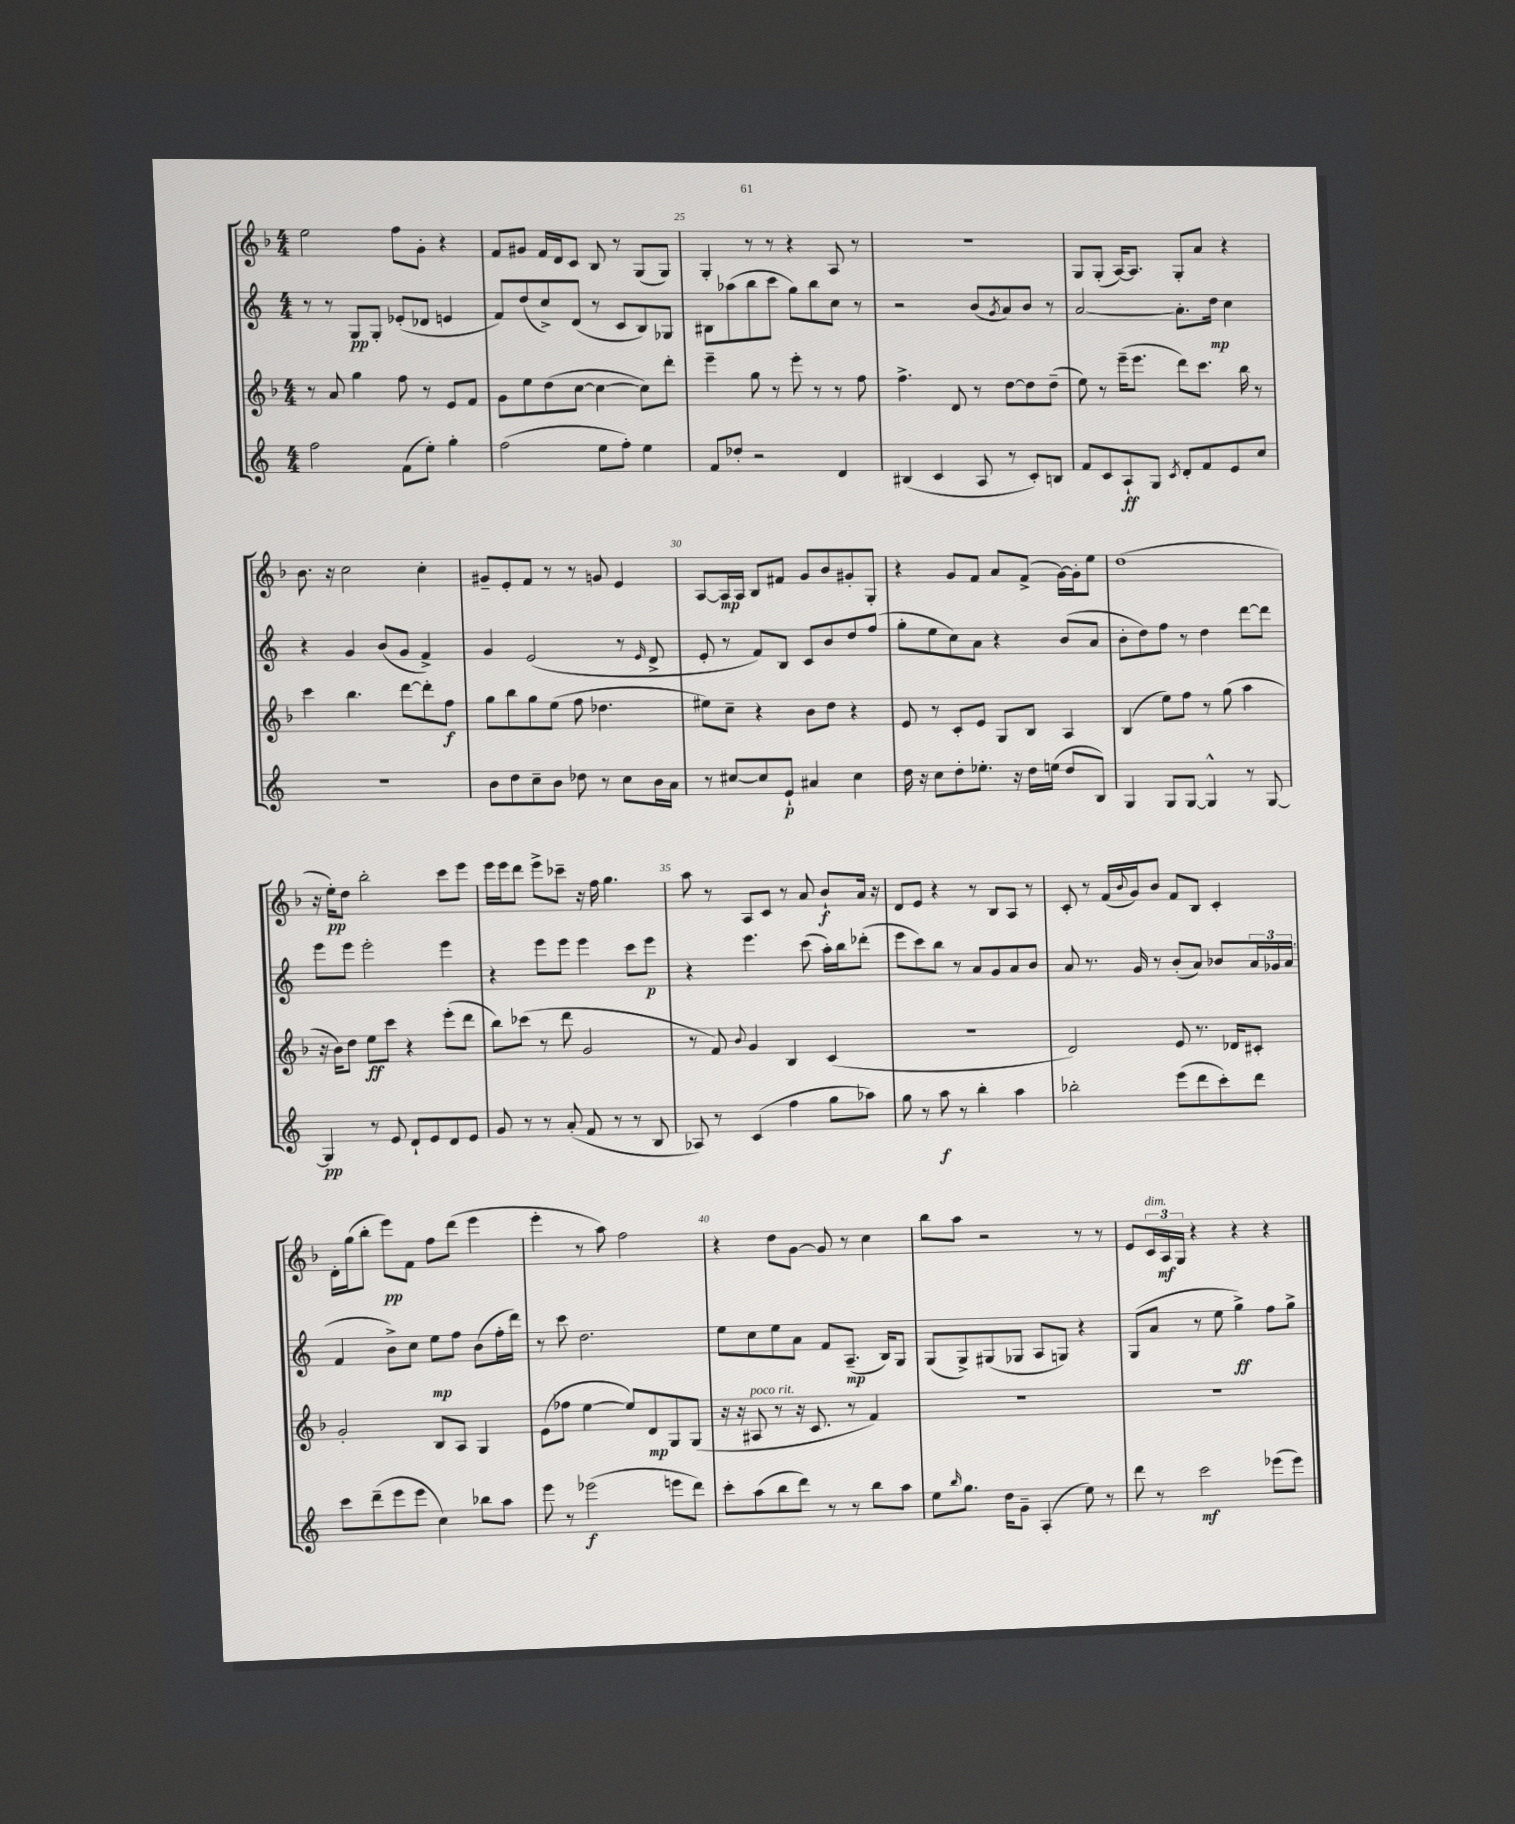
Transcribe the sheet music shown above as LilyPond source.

<<
\new StaffGroup <<
\new Staff = "s0" {
    \clef treble \key f \major \numericTimeSignature \time 4/4
    e''2 f''8 g'8-. r4 |
    f'8 gis'8 f'16 d'16 c'8 bes8 r8 g8( g8) |
    g4-. r8 r8 r4 a8 r8 |
    R1 |
    g8 g8-.( a16~) a8. g8-. a'8 r4 |
    bes'8. r16 c''2 c''4-. |
    gis'8-- e'8-. f'8 r8 r8 g'8 e'4 |
    a8~ a16\mp a16 bes8 fis'8 g'8 bes'8 gis'8-. g8-. |
    r4 g'8 f'8 a'8 f'8->( g'16~) g'16-. e''8 |
    d''1( |
    r16 e''16-.\pp) d''8 bes''2-. c'''8 e'''8 |
    e'''16 e'''16 d'''8 e'''8-> ces'''8-- r16 f''16 g''4. |
    a''8 r8 a8 c'8 r8 a'8 bes'8-!\f a'16 r16 |
    d'8 e'8 r4 r8 bes8 a8 r8 |
    c'8-. r8 f'16( \appoggiatura { bes'8 } g'16) bes'8 f'8 bes8 c'4-. |
    d'16-. g''16( bes''8-. e'''8\pp) f'8 f''8 d'''8( e'''4 |
    e'''4-. r8 a''8) f''2 |
    r4 d''8 g'8~ g'8 r8 c''4 |
    bes''8 a''8 r2 r8 r8 |
    e'8 \tuplet 3/2 { c'16^\markup { \italic "dim." } a16\mf g16 } r4 r4 r4 \bar "|." |
}
\new Staff = "s1" {
    \clef treble \key c \major \numericTimeSignature \time 4/4
    r8 r8 g8\pp g8-. ees'8-.( des'8 e'4 |
    f'8) d''8( c''8->) d'8( r8 c'8 b8) ges8 |
    bis8 aes''8( b''8 c'''8 g''8) b''8 c''8 r8 |
    r2 b'8( \acciaccatura { g'8 } a'8) b'8 r8 |
    a'2~ a'8.-. d''16\mp c''4 |
    r4 g'4 b'8( g'8 f'4->) |
    g'4 e'2( r8 \grace { e'16 } d'8-> |
    e'8-. r8 f'8) b8 c'8 b'8 d''8 f''8( |
    g''8-. e''8 c''8) a'8 r4 b'8( a'8 |
    b'8-. d''8) f''8 r8 d''4 d'''8~ d'''8 |
    e'''8 e'''8 e'''2-. e'''4 |
    r4 e'''8 e'''8 e'''4 c'''8 e'''8\p |
    r4 e'''4. c'''8( a''16-.) b''16 des'''8-.( |
    e'''8 c'''8) b''8 r8 a'8 g'8 a'8 b'8 |
    a'8 r8. g'16 r8 b'8-.( a'8) bes'8 \tuplet 3/2 { a'16 ges'16 a'16( } |
    f'4 b'8->) c''8 e''8\mp f''8 b'8( f''16-. d'''16) |
    r8 c'''8 d''2. |
    e''8 c''8 e''8 a'8 f'8 a8.--\mp( b16) g8 |
    g8( g8->) gis8( ges8 a8 g8) r4 |
    g8( a'8 r8 e''8 g''4->\ff) f''8 g''8-> \bar "|." |
}
\new Staff = "s2" {
    \clef treble \key f \major \numericTimeSignature \time 4/4
    r8 a'8 g''4 f''8 r8 e'8 f'8 |
    g'8 e''8 d''8( c''8~ c''4~ c''8) d'''8-. |
    e'''4-- g''8 r8 e'''8-. r8 r8 f''8 |
    f''4.-> d'8 r8 d''8~ d''8 d''8--( |
    e''8) r8 e'''16--( e'''8. d'''8) c'''8. bes''16 r8 |
    c'''4 bes''4. d'''8~ d'''8-. f''8\f |
    g''8 bes''8 g''8 e''8( f''8 des''4. |
    eis''8) c''8-- r4 bes'8 d''8 r4 |
    e'8 r8 c'8-. e'8 g8 bes8 a4 |
    bes4( e''8) f''8 r8 g''8( a''4 |
    r16 bes'16) d''8 e''8\ff c'''8 r4 e'''8-.( d'''8 |
    bes''8) ces'''8( r8 d'''8 g'2 |
    r8 f'8) \appoggiatura { bes'8 } g'4 bes4 c'4( |
    R1 |
    d'2) e'8 r8. des'16 cis'8-. |
    g'2-. bes8 a8 g4 |
    e'8( fes''8 e''4~ e''8) d'8\mp g8 g8( |
    r16 r16 ais8^\markup { \italic "poco rit." } r8 r16 c'8. r8 f'4) |
    R1 |
    R1 \bar "|." |
}
\new Staff = "s3" {
    \clef treble \key c \major \numericTimeSignature \time 4/4
    f''2 f'8( e''8-.) g''4-. |
    f''2( e''8 f''8-.) e''4 |
    f'8 des''8-. r2 d'4 |
    bis4( c'4 a8 r8 c'8-.) b8 |
    f'8 c'8 a8-!\ff g8 \acciaccatura { c'8 } d'8-. f'8 e'8 c''8 |
    R1 |
    b'8 d''8 c''8-- b'8 des''8 r8 c''8 b'16 a'16 |
    r8 cis''8~ cis''8 e'8-!\p ais'4 cis''4 |
    d''16 r16 c''8 d''8-. ees''8.-. r16 d''16 e''16( d''8 b8) |
    g4 g8 g8~ g4-^ r8 g8~ |
    g4\pp r8 e'8 d'8-! e'8 d'8 e'8 |
    g'8 r8 r8 a'8-.( f'8 r8 r8 b8 |
    aes8) r8 c'4( f''4 g''8 aes''8) |
    g''8 r8 a''8\f r8 b''4-. a''4 |
    bes''2-. e'''8( d'''8 c'''8-.) d'''8 |
    c'''8 d'''8--( e'''8 e'''8 c''4) bes''8 a''8 |
    e'''8 r8 ees'''2\f( e'''8 d'''8) |
    c'''8-. a''8( b''8 d'''8) r8 r8 b''8 a''8 |
    e''8 \grace { b''16 } g''8. d''16 g'8-- a4-.( e''8) r8 |
    d'''8 r8 c'''2\mf ees'''8( ees'''8) \bar "|." |
}
>>
>>
\layout { \context { \Score currentBarNumber = #23 \override BarNumber.break-visibility = ##(#f #t #t) barNumberVisibility = #(every-nth-bar-number-visible 5) } }
